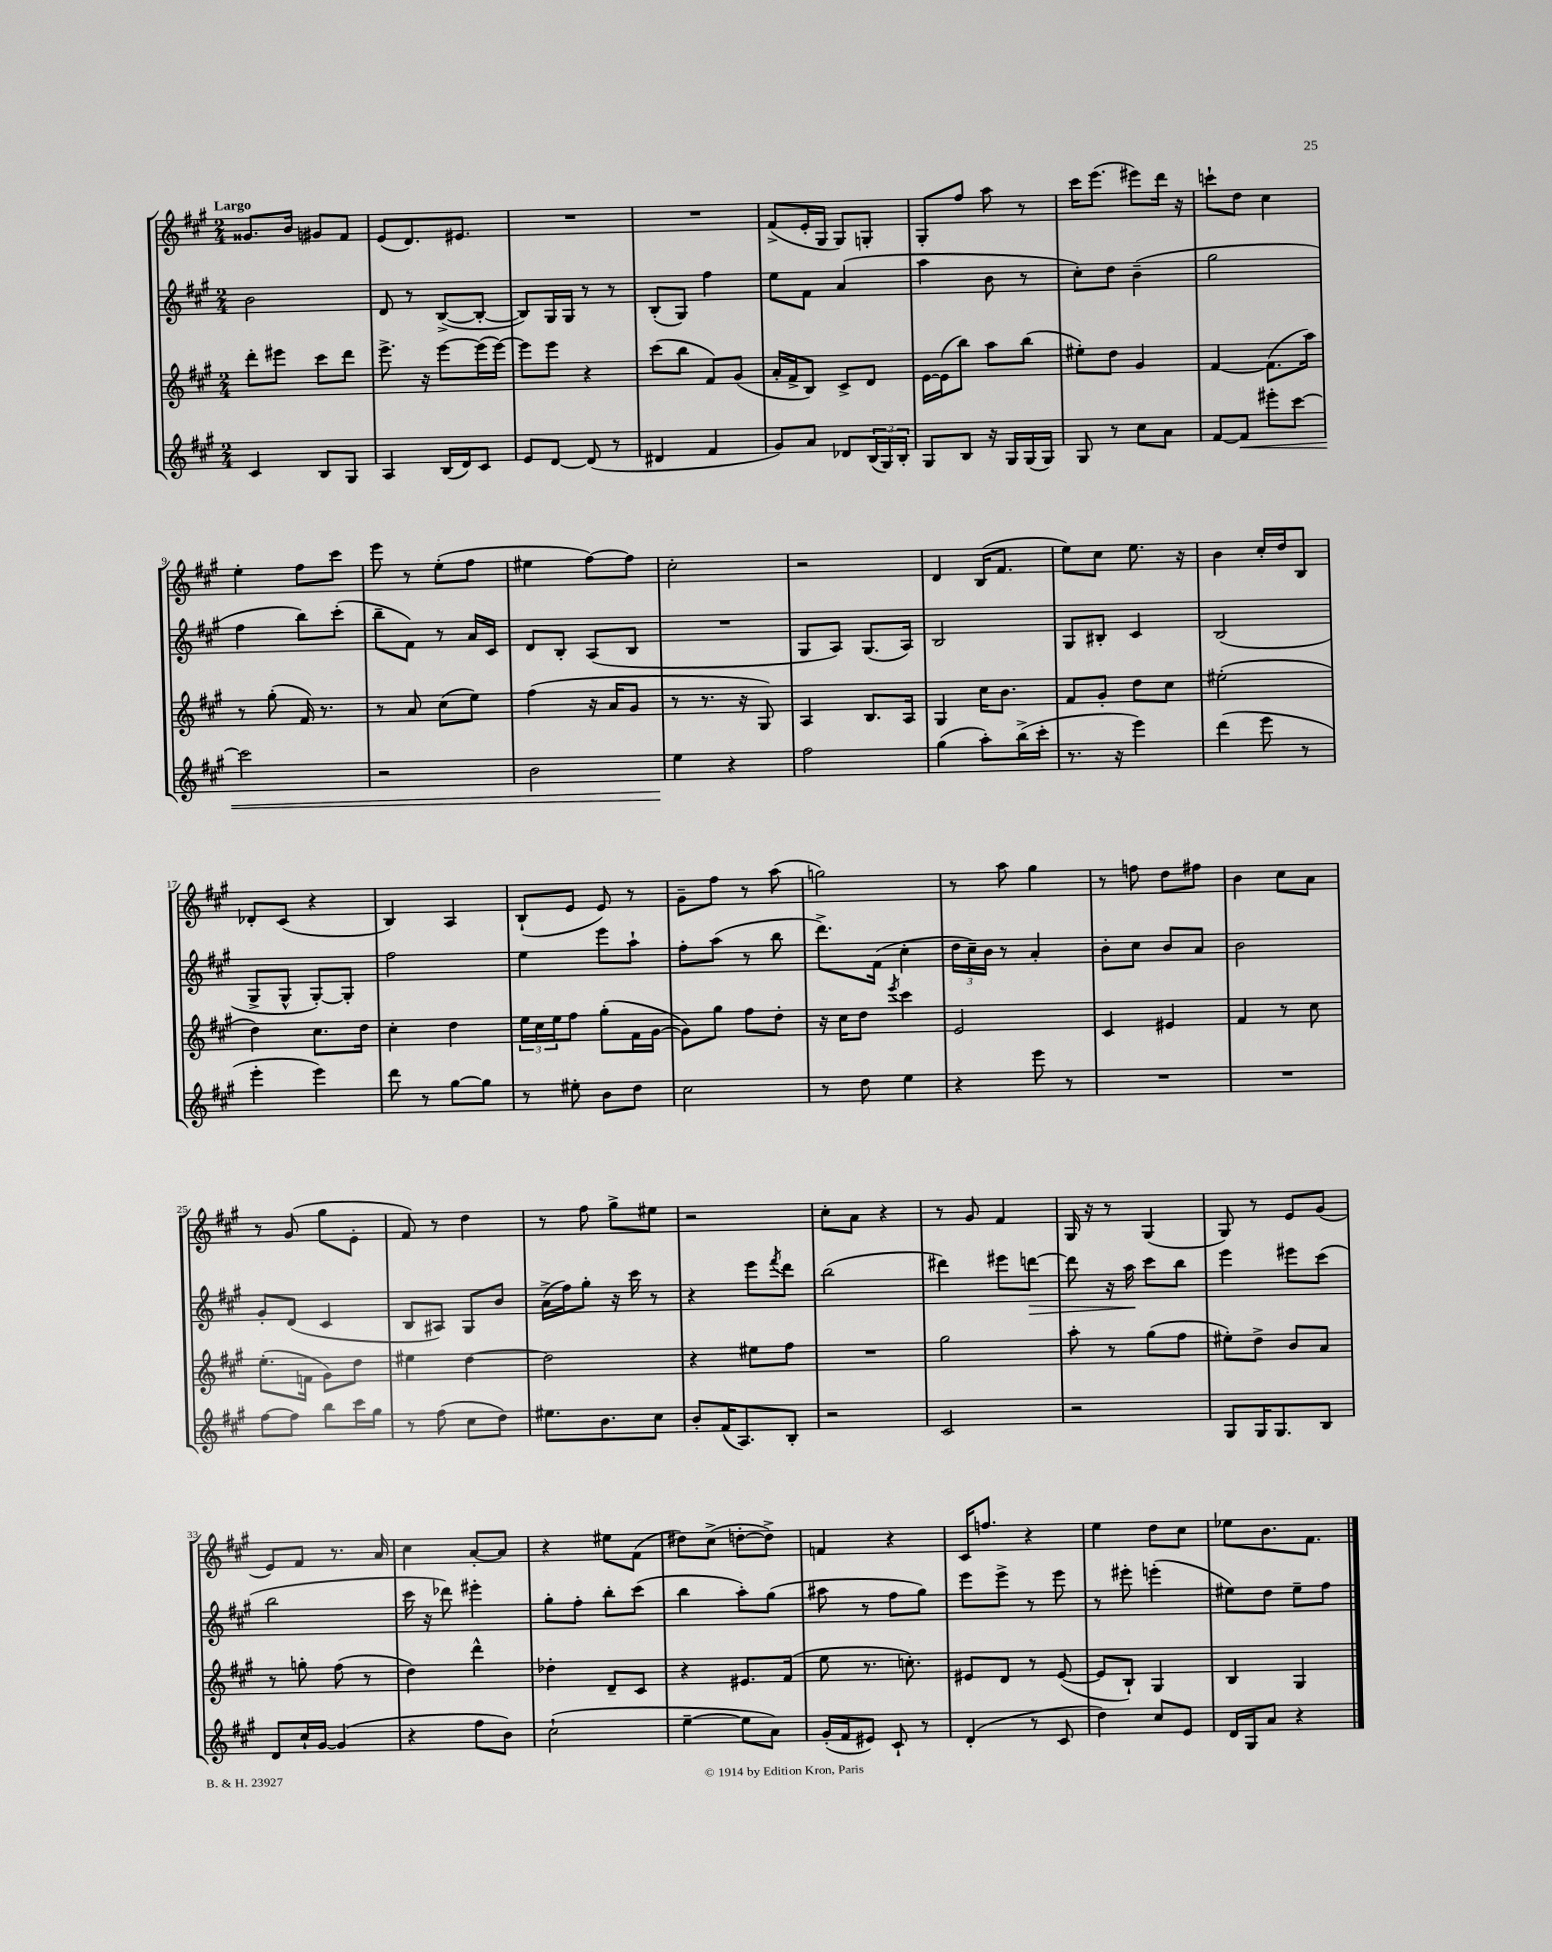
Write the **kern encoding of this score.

**kern	**kern	**kern	**kern
*staff4	*staff3	*staff2	*staff1
*clefG2	*clefG2	*clefG2	*clefG2
*k[f#c#g#]	*k[f#c#g#]	*k[f#c#g#]	*k[f#c#g#]
*M2/4	*M2/4	*M2/4	*M2/4
4c#/	8ddd'\L	2b\	8.g##/L
.	8eee#\J	.	.
.	.	.	16b/Jk
8B/L	8ccc#\L	.	8g#/L
8G#/J	8ddd\J	.	8f#/J
=	=	=	=
4A/	8.eee^\	8d/	(8e/L
.	.	8r	8.d/)
.	16r	.	.
(16B/LL	[8eee\L	([8B^/L	.
16d/J)	.	.	8.e#/J
8c#/J	(16eee\]L	8B'/_J	.
.	[16eee\JJ)	.	.
=	=	=	=
8e/L	8eee\]L	8B/]L)	2r
[8d/J	8eee\J	16G#/L	.
.	.	16G#/JJ	.
(8d/]	4r	8r	.
8r	.	8r	.
=	=	=	=
4d#/	(8ccc#\L	(8B'/L	2r
.	8bb\J	8G#/J)	.
4f#/	8f#/L)	4ff#\	.
.	(8g#/J	.	.
=	=	=	=
8g#/L)	16a'/LL	8ee\L	(8f#^/L
.	16f#^/J	.	.
8a/J	8B/J)	8f#\J	16e'/L
.	.	.	16G#/JJ
8d-/L	8c#^/L	(4a/	8G#/L)
(24B/L	8d/J	.	8G'/J
24G#/)	.	.	.
24B'/JJ	.	.	.
=	=	=	=
8G#/L	[16e\LL	4aa\	8G#'/L
.	(16e\]J	.	.
8B/J	8bb\J)	.	8ff#/J
16r	8aa\L	8b\	8aa\
16G#/LL	.	.	.
(16G#/	(8bb\J	8r	8r
16G#/JJ)	.	.	.
=	=	=	=
8G#/	8ee#'\L)	8cc#'\L)	16ccc#\LK
.	.	.	(8.eee\J
8r	8dd\J	8dd\J	.
8cc#\L	4g#/	(4b~\	8eee#\L)
8a\J	.	.	16ddd\Jk
.	.	.	16r
=	=	=	=
[8f#/L	[4f#/	2gg#\	8ccc`\L
8f#/]J	.	.	8dd\J
8eee#'\L	(8.f#\]L	.	4cc#\
[8ccc#\J	.	.	.
.	16aa\Jk)	.	.
=	=	=	=
2ccc#\]	8r	4ff#\	4ee'\
.	(8gg#'\	.	.
.	16f#/)	8bb\L)	8ff#\L
.	8.r	.	.
.	.	(8ccc#'\J	8ccc#\J
=	=	=	=
2r	8r	8bb~\L	8eee\
.	8a/	8f#\J)	8r
.	(8cc#\L	8r	(8ee'\L
.	8ee\J)	16a/LL	8ff#\J
.	.	16c#/JJ	.
=	=	=	=
2b\	(4ff#\	8d/L	4ee#\
.	.	8B'/J	.
.	16r	(8A/L	[8ff#\L)
.	16a/LK	.	.
.	8g#/J	8B/J	8ff#\]J
=	=	=	=
4ee\	8r	2r	2cc#'\
.	8.r	.	.
4r	.	.	.
.	16r	.	.
.	8G#/)	.	.
=	=	=	=
2ff#\	4A/	8G#/L	2r
.	.	8A/J)	.
.	8.B/L	(8.G#/L	.
.	16A/Jk	16A/Jk)	.
=	=	=	=
(4gg#\	4G#/	2B/	4d/
8aa'\L)	16cc#\LK	.	(16B/LK
.	8.b\J	.	8.f#/J
(16bb^\L	.	.	.
16ccc#'\JJ	.	.	.
=	=	=	=
8.r	8f#/L	8G#/L	8ee\L)
.	8g#'/J	8B#'/J	8cc#\J
16r	.	.	.
4eee\)	8dd\L	4c#/	8.ee\
.	8cc#\J	.	.
.	.	.	16r
=	=	=	=
(4ddd\	(2ee#'\	(2B/	4b\
8eee\	.	.	16cc#'/LL
.	.	.	16dd/J
8r	.	.	8B/J
=	=	=	=
4eee'\	4dd\)	8G#^/L	8d-'/L
.	.	8G#^^/J	(8c#/J
4eee\)	8.cc#\L	[8G#'/L)	4r
.	.	8G#'/]J	.
.	16dd\Jk	.	.
=	=	=	=
8ddd\	4cc#'\	2ff#\	4B/)
8r	.	.	.
[8gg#\L	4dd\	.	4A/
8gg#\]J	.	.	.
=	=	=	=
8r	24ee\LL	4ee\	(8B`/L
.	24cc#\	.	.
.	24ee\J	.	.
8ee#'\	8ff#\J	.	8e/J
8b\L	(8gg#'\L	8eee\L	8e/)
8dd\J	16f#\L	8aa`\J	8r
.	[16g#\JJ	.	.
=	=	=	=
2cc#\	8g#\]L)	8ff#'\L	8g#~\L
.	8gg#\J	(8aa\J	8ff#\J
.	8ff#\L	8r	8r
.	8dd'\J	8bb\	(8aa\
=	=	=	=
8r	16r	8.ddd^\L)	2gg\)
.	16cc#\LK	.	.
8dd\	8dd\J	.	.
.	.	(16f#\Jk	.
.	8qeee/	.	.
4ee\	4ccc#\	4cc#'\	.
=	=	=	=
4r	2e/	24dd\LL	8r
.	.	24cc#~\)	.
.	.	24b\JJ	.
.	.	8r	8aa\
8eee\	.	4a'/	4gg#\
8r	.	.	.
=	=	=	=
2r	4c#/	8b'\L	8r
.	.	8cc#\J	8ff\
.	4e#/	8b/L	8dd\L
.	.	8a/J	8ff#\J
=	=	=	=
2r	4f#/	2b\	4b\
.	8r	.	8cc#\L
.	8cc#\	.	8a\J
=	=	=	=
[8ff#\L	(8.ee'\L	8g#'/L	8r
8ff#\]J	.	(8d/J	(8g#/
.	16f\Jk	.	.
8bb\L	8g#\L)	4c#/	8gg#\L
16ccc#\L	8dd\J	.	8e'\J
16gg#\JJ	.	.	.
=	=	=	=
8r	4ee#\	8B/L	8f#/)
(8ff#\	.	8A#/J)	8r
8cc#\L	[4dd\	8G#/L	4dd\
8dd\J)	.	8b/J	.
=	=	=	=
8.ee#\L	2dd\]	(16a^\LL	8r
.	.	16ff#\J)	.
.	.	8gg#'\J	8ff#\
8.b\	.	.	.
.	.	16r	8gg#^\L
.	.	16ccc#\	.
8cc#\J	.	8r	8ee#\J
=	=	=	=
8b'/L	4r	4r	2r
(16f#/K	.	.	.
8.A/)	.	.	.
.	8ee#\L	8eee\L	.
.	.	8qfff#/	.
8B'/J	8ff#\J	8ddd\J	.
=	=	=	=
2r	2r	(2bb\	8cc#'\L
.	.	.	8a\J
.	.	.	4r
=	=	=	=
2c#/	2gg#\	4ddd#\)	8r
.	.	.	8g#/
.	.	8eee#\L	4f#/
.	.	[8ddd\J	.
=	=	=	=
2r	8aa'\	8ddd\]	16G#/
.	.	.	16r
.	8r	16r	8r
.	.	16aa\	.
.	(8gg#\L	8ccc#\L	(4G#/
.	8ff#\J	8bb\J	.
=	=	=	=
8G#/L	8ee#'\L)	4eee\	8G#/)
16G#/K	8dd^\J	.	8r
8.G#/	.	.	.
.	8b/L	8eee#\L	8e/L
8B/J	8a/J	(8ccc#\J	(8g#/J
=	=	=	=
8d/L	8r	2bb\	8e/L)
16cc#`/L	8gg'\	.	8f#/J
[16g#/JJ	.	.	.
(4g#/]	(8ff#\	.	8.r
.	8r	.	.
.	.	.	16a/
=	=	=	=
4r	4dd\)	16ccc#\	4cc#\
.	.	16r	.
.	.	8ddd-\)	.
8ff#\L	4ddd^^\	4eee#'\	[8a'/L
8b\J)	.	.	8a/]J
=	=	=	=
(2cc#`\	4dd-'\	8gg#'\L	4r
.	.	8ff#'\J	.
.	8d~/L	8bb'\L	8ee#\L
.	8c#/J	(8ccc#\J	(8f#\J
=	=	=	=
[4ee~\	4r	4bb\	8dd#\L)
.	.	.	(8cc#^\J
8ee\]L	8.e#/L	8aa'\L)	[8dd'\L
8a\J)	.	(8gg#\J	8dd^\]J)
.	(16f#/Jk	.	.
=	=	=	=
(16g#'/LL	8ee\	8aa#\	4f/
16f#/J	.	.	.
8e#/J)	8.r	8r	.
8c#`/	.	8ff#\L	4r
.	8.cc'\)	.	.
8r	.	8gg#\J)	.
=	=	=	=
(4d'/	8e#/L	8eee\L	16c#/LK
.	.	.	8.ff/J
.	8d/J	8eee^\J	.
8r	8r	8r	4r
8c#/	([8e#/	8eee\	.
=	=	=	=
4dd\)	8e#/]L	8r	4ee\
.	8B`/J)	8eee#'\	.
8cc#/L	4G#/	(4eee'\	8dd\L
8e/J	.	.	8cc#\J
=	=	=	=
16d/LL	4B/	8ee#\L)	8ee-\L
16G#/J	.	.	.
8a/J	.	8dd\J	8.b\
4r	4G#/	8ee#~\L	.
.	.	.	8.f#\J
.	.	8ff#\J	.
==	==	==	==
*-	*-	*-	*-
